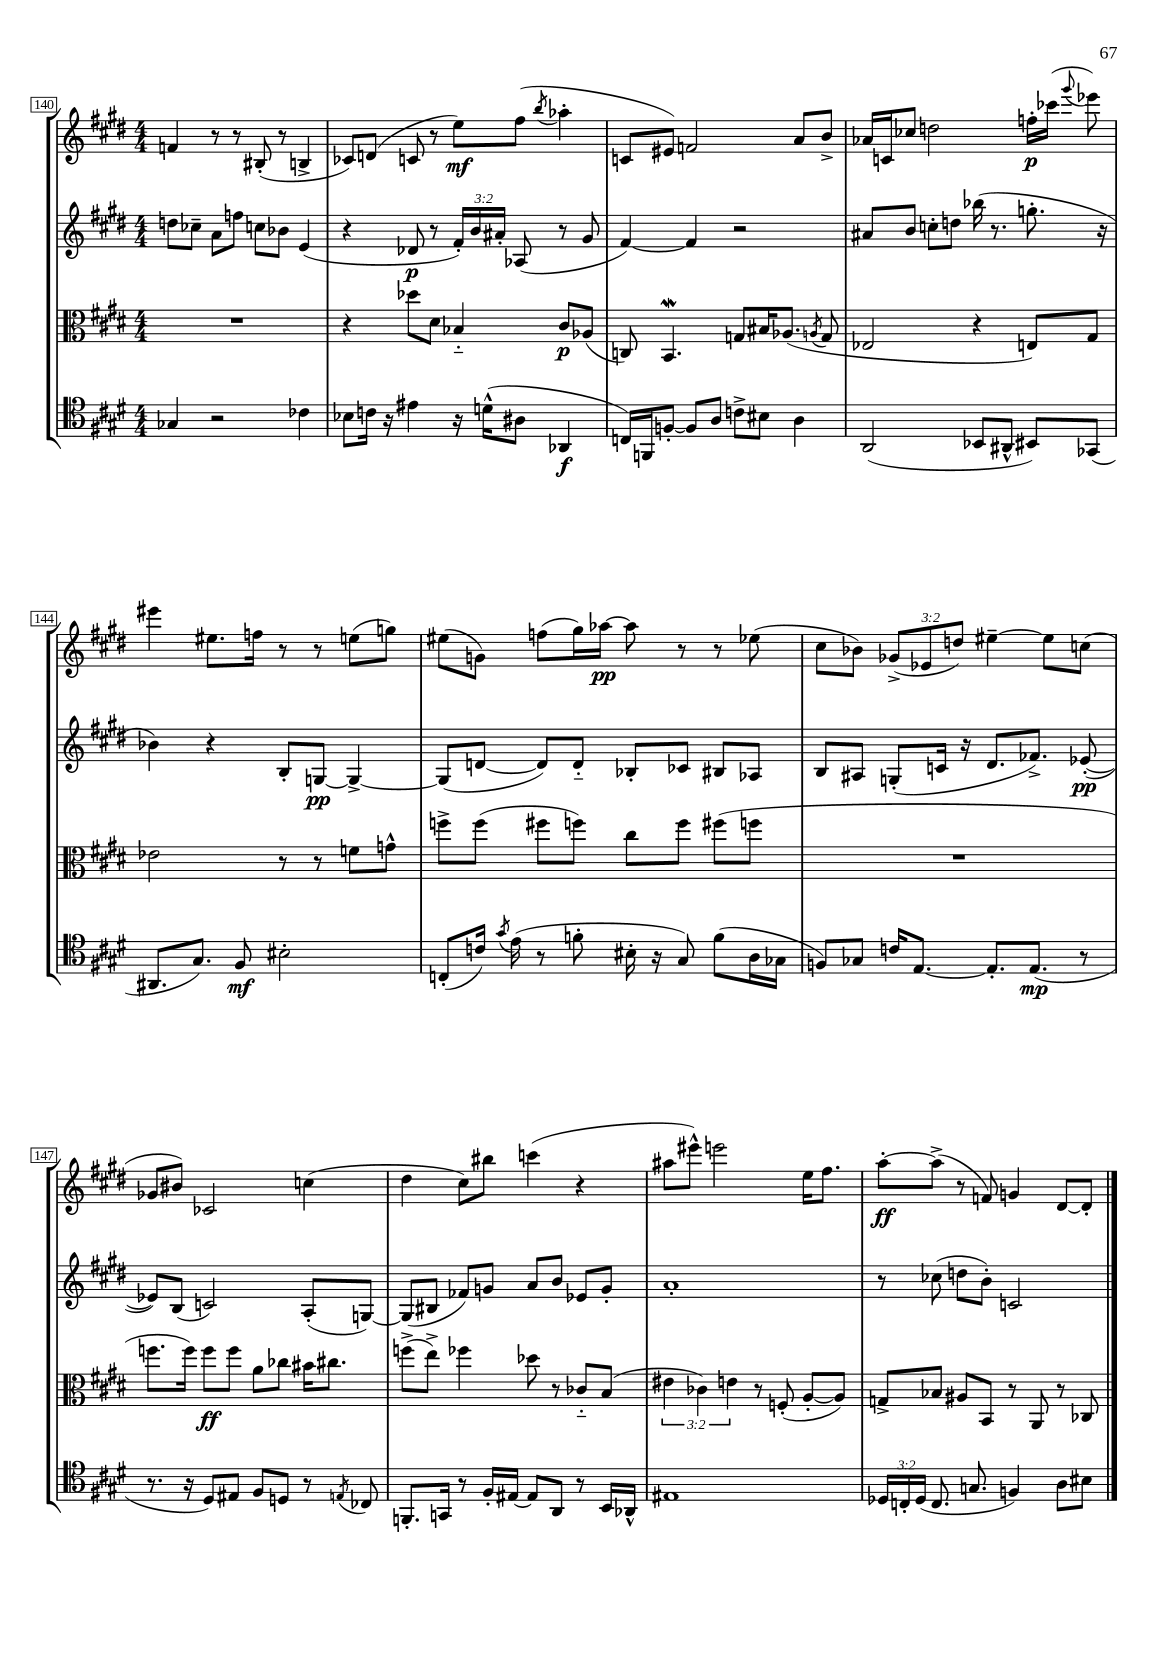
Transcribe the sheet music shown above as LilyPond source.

<<
\new StaffGroup <<
\new Staff = "s0" {
    \clef treble \key e \major \numericTimeSignature \time 4/4 \override Staff.TupletNumber.text = #tuplet-number::calc-fraction-text
    \autoBeamOff f'4 r8 r8 bis8-.( r8 b4-> |
    ces'8[) d'8]( c'8 r8 e''8[\mf) fis''8]( \acciaccatura { b''8 } aes''4-. |
    c'8[ eis'8]) f'2 a'8[ b'8]-> |
    aes'16[ c'16 ces''8] d''2 f''16[-.\p ces'''16]( \appoggiatura { gis'''8 } ees'''8) |
    eis'''4 eis''8.[ f''16] r8 r8 e''8[( g''8]) |
    eis''8[( g'8]) f''8[( gis''16) aes''16]~\pp aes''8 r8 r8 ees''8( |
    cis''8[ bes'8]) \tuplet 3/2 { ges'8[->( ees'8 d''8]) } eis''4~-- eis''8[ c''8]( |
    ges'8[ bis'8]) ces'2 c''4( |
    dis''4 cis''8[) bis''8] c'''4( r4 |
    ais''8[ eis'''8]-^) e'''2 e''16[ fis''8.] |
    a''8[~-.\ff a''8]->( r8 f'8) g'4 dis'8[~ dis'8]-. \bar "|." |
}
\new Staff = "s1" {
    \clef treble \key e \major \numericTimeSignature \time 4/4 \override Staff.TupletNumber.text = #tuplet-number::calc-fraction-text
    \autoBeamOff d''8[ ces''8]-- a'8[ f''8] c''8[ bes'8] e'4( |
    r4 des'8\p r8 \tuplet 3/2 { fis'16[-.) b'16 ais'16]-. } aes8( r8 gis'8 |
    fis'4~) fis'4 r2 |
    ais'8[ b'8] c''8[-. d''8] bes''16( r8. g''8.-. r16 |
    bes'4) r4 b8[-. g8]~\pp g4~-> |
    g8[( d'8]~ d'8[) d'8]-_ bes8[-. ces'8] bis8[ aes8] |
    b8[ ais8] g8[-.( c'16] r16 dis'8.[ fes'8.]->) ees'8~-.\pp( |
    ees'8[) b8]( c'2) a8[-.( g8]~) |
    g8[( bis8] fes'8[) g'8] a'8[ b'8] ees'8[ g'8]-. |
    a'1-. |
    r8 ces''8( d''8[ b'8]-.) c'2 \bar "|." |
}
\new Staff = "s2" {
    \clef alto \key e \major \numericTimeSignature \time 4/4 \override Staff.TupletNumber.text = #tuplet-number::calc-fraction-text
    \autoBeamOff R1 |
    r4 des''8[ dis'8] bes4-_ cis'8[\p aes8]( |
    c8) b,4.\mordent g8[ bis16 aes8.]( \acciaccatura { a8 } g8 |
    ees2 r4 e8[) gis8] |
    ees'2 r8 r8 f'8[ g'8]-^ |
    f''8[-> f''8]( fis''8[ f''8]) cis''8[ f''8] fis''8[( f''8] |
    R1 |
    f''8.[ f''16]) f''8[\ff f''8] a'8[ ces''8] bis'16[ cis''8.] |
    f''8[->( e''8]->) fes''4 des''8 r8 ces'8[-_ b8]( |
    \tuplet 3/2 { eis'4 ces'4) e'4 } r8 f8-.( a8[~-. a8]) |
    g8[-> bes8] ais8[ b,8] r8 a,8 r8 ces8 \bar "|." |
}
\new Staff = "s3" {
    \clef tenor \key e \major \numericTimeSignature \time 4/4 \override Staff.TupletNumber.text = #tuplet-number::calc-fraction-text
    \autoBeamOff ges4 r2 ces'4 |
    bes8[ c'16] r16 eis'4 r16 d'16[-^( ais8] aes,4\f |
    c16[) f,16 f8]~-. f8[ a8] c'8[-> bis8] a4 |
    a,2( bes,8[ ais,8]-^ bis,8[) ges,8]( |
    ais,8.[ gis8.]) fis8\mf bis2-. |
    c8[-.( c'16]) \acciaccatura { gis'8 } e'16( r8 f'8-. bis16-. r16 gis8) f'8[( a16 ges16] |
    f8[) ges8] c'16[ e8.]~ e8.[-. e8.]\mp( r8 |
    r8. r16 dis8[) eis8] fis8[ d8] r8 \acciaccatura { e8 } ces8 |
    f,8.[-. g,16] r8 fis16[-. eis16]~ eis8[ a,8] r8 b,16[ aes,16]-^ |
    eis1 |
    \tuplet 3/2 { des16[ c16-. des16]( } c8. g8. f4) a8[ bis8] \bar "|." |
}
>>
>>
\layout { \context { \Score currentBarNumber = #140 \override BarNumber.stencil = #(make-stencil-boxer 0.1 0.3 ly:text-interface::print) } }
